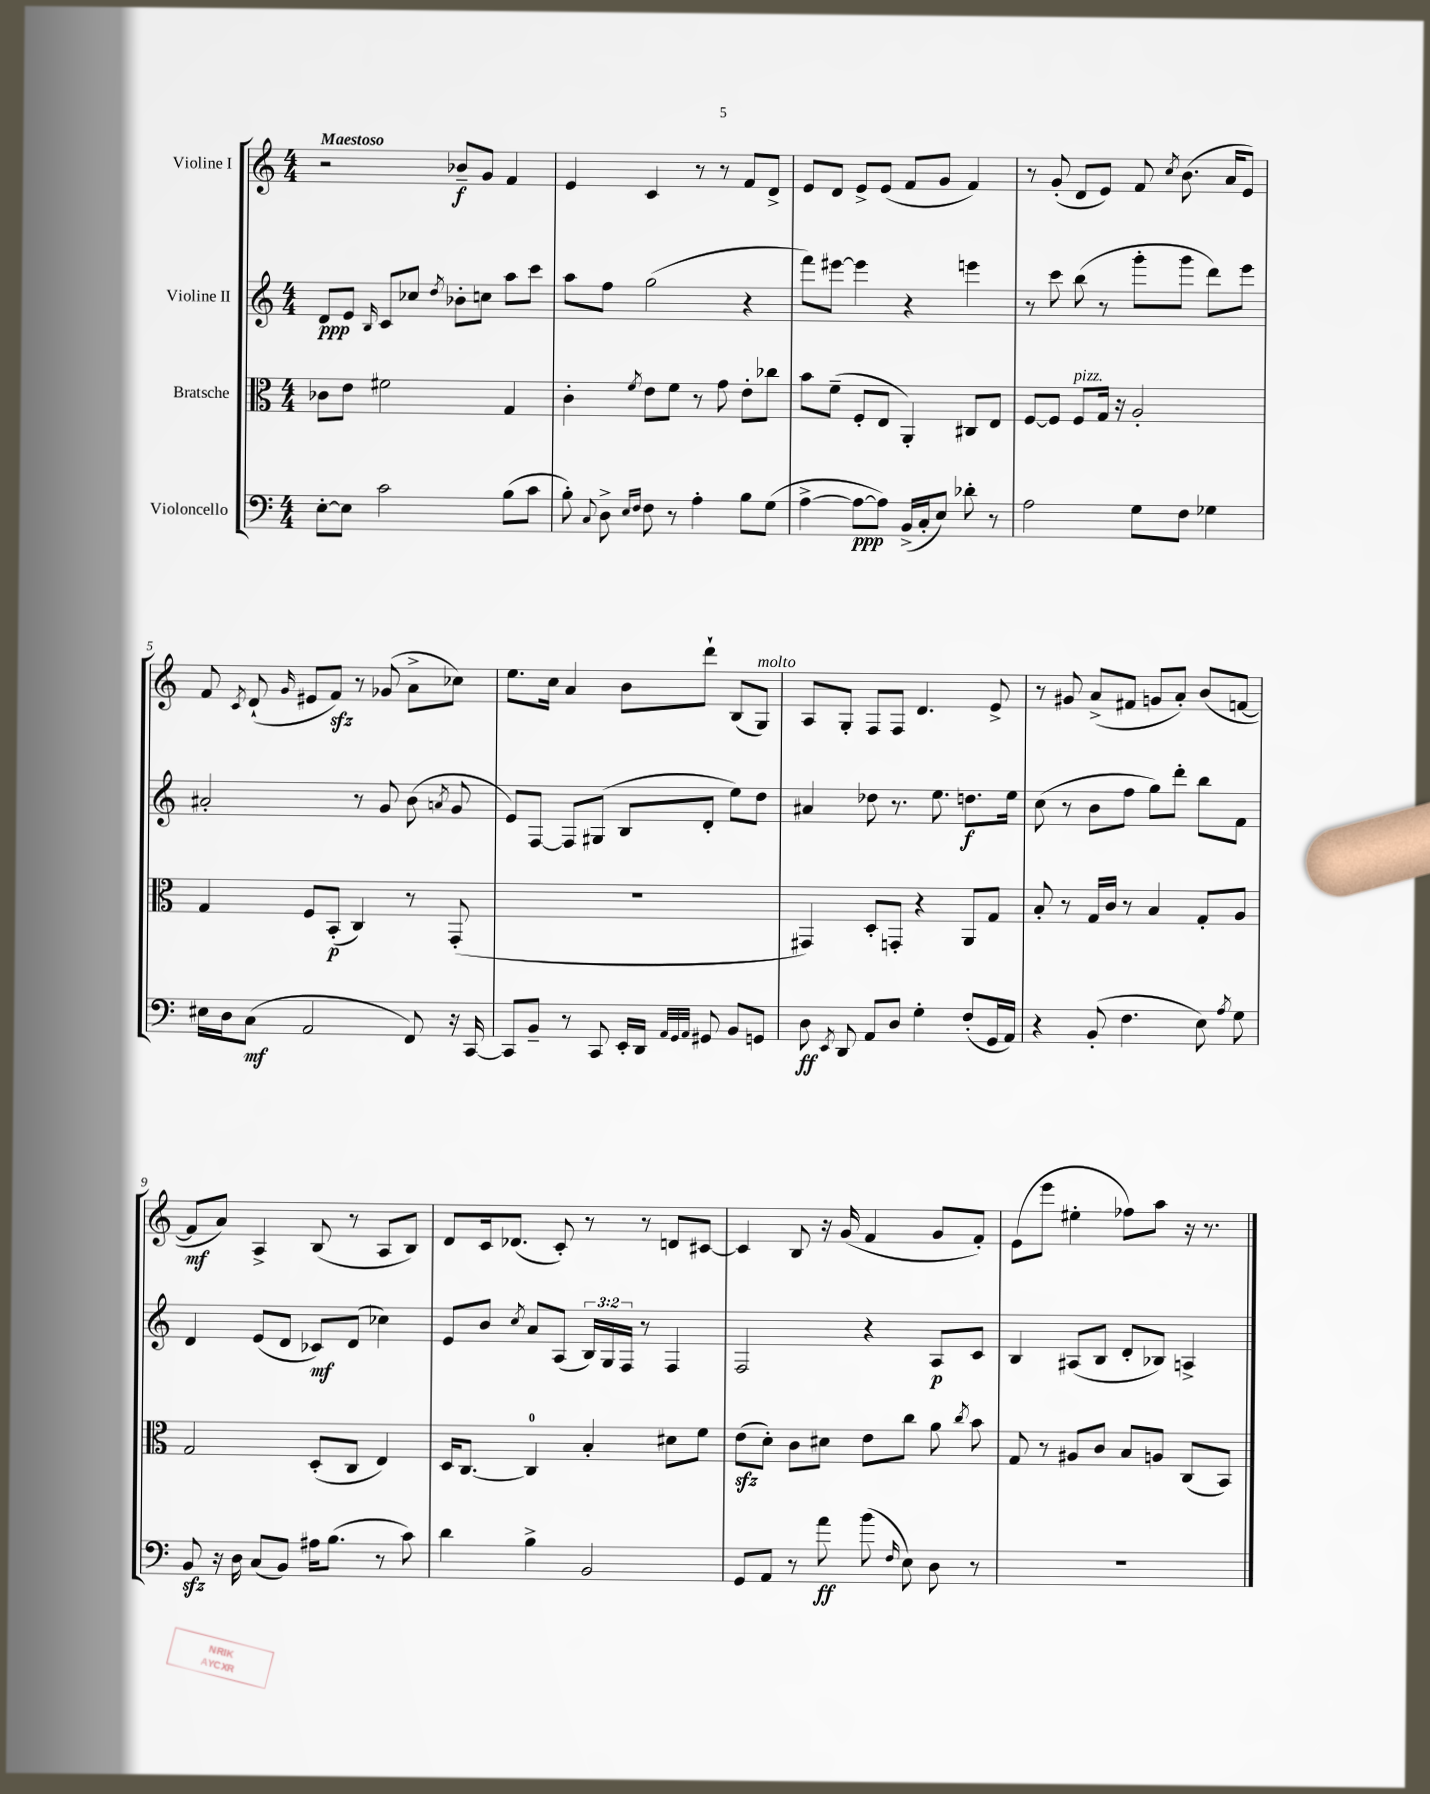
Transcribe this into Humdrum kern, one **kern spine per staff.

**kern	**kern	**kern	**kern
*staff4	*staff3	*staff2	*staff1
*clefF4	*clefC3	*clefG2	*clefG2
*k[]	*k[]	*k[]	*k[]
*M4/4	*M4/4	*M4/4	*M4/4
[8E'	8c-	8d	2r
8E]	8e	8e	.
.	.	16qqB	.
2c	2f#	8c	.
.	.	8cc-	.
.	.	8qdd	.
.	.	8b-'	8b-~
.	.	8cc	8g
(8B	4G	8aa	4f
8c	.	8ccc	.
=	=	=	=
8B')	4c'	8aa	4e
8qqC	.	.	.
8D^	.	8ff	.
16qqE	.	.	.
16qqF	8qf	.	.
8F	8e	(2gg	4c
8r	8f	.	.
4A'	8r	.	8r
.	8g	.	8r
8B	8e'	4r	8f
(8G	8cc-	.	8d^
=	=	=	=
[4A^	8b	8fff)	8e
.	(8f~	[8eee#	8d
8A_	8F'	4eee#]	8e^
8A])	8E	.	(8e
(16BB^	4AA')	4r	8f
16C'	.	.	.
8E)	.	.	8g
8d-'	8C#	4eee	4f)
8r	8E	.	.
=	=	=	=
2A	[8F	8r	8r
.	8F]	8ccc	(8g'
.	8F	(8bb	8d
.	16G	8r	8e)
.	16r	.	.
8G	2A'	8ggg'	8f
.	.	.	8qcc
8F	.	8ggg	(8.b
4G-	.	8ddd)	.
.	.	.	16a
.	.	8eee	8e)
=	=	=	=
16E#	4G	2a#'	8f
16D	.	.	.
.	.	.	8qc
(8C	.	.	(8d`
.	.	.	16qqg
2AA	8F	.	8e#
.	(8BB'	.	8f)
.	4C)	8r	8r
.	.	8g	(8g-
8FF)	8r	(8b	8a^
.	.	8qa	.
16r	(8GG'	8g	8cc-)
[16CC	.	.	.
=	=	=	=
8CC]	1r	8e)	8.ee
8BB~	.	[8F	.
.	.	.	16cc
8r	.	8F]	4a
8CC	.	(8G#	.
16EE'	.	8B	8b
16DD	.	.	.
32qqAA	.	.	.
32qqGG	.	.	.
32qqAA	.	.	.
8GG#	.	8d'	8ddd`
8BB	.	8ee)	(8B
8GG	.	8dd	8G)
=	=	=	=
8D	4GG#)	4a#	8A
8qEE	.	.	.
8DD	.	.	8G'
8AA	8D'	8dd-	8F
8D	8GG'	8.r	8F
4G'	4r	.	4.d
.	.	8.ee	.
(8F'	8AA	8.dd	.
16GG	8G	.	8e^
16AA)	.	16ee	.
=	=	=	=
4r	8B'	(8cc	8r
.	8r	8r	8g#
(8BB'	16G	8b	(8a^
.	16c	.	.
4.F	8r	8ff	8f#
.	4B	8gg)	8g
.	.	8ddd'	8a')
8E)	8G'	8bb	(8b
8qA	.	.	.
8G	8A	8f	[8f
=	=	=	=
8BB	2G	4d	8f]
16r	.	.	8a)
16D	.	.	.
(8C	.	(8e	4A^
8BB)	.	8d	.
16A#	(8D'	8c-)	(8B
(8.B	.	.	.
.	8C	(8d	8r
8r	4E)	4cc-)	8A
8c)	.	.	8B)
=	=	=	=
4d	16D	8e	8d
.	[8.C	.	.
.	.	8b	16c
.	.	.	(8.d-
.	.	8qcc	.
4B^	4C]	8a	.
.	.	(8A	8c')
2BB	4B'	24B)	8r
.	.	24G	.
.	.	24F	.
.	.	8r	8r
.	8d#	4F	8d
.	8f	.	[8c#
=	=	=	=
8GG	(8e	2F	4c#]
8AA	8d')	.	.
8r	8c	.	8B
8a	8d#	.	16r
.	.	.	(16g
(8b	8e	4r	4f
16qqF	.	.	.
8E)	8cc	.	.
8D	8a	8A	8g
.	8qcc	.	.
8r	8b	8c	8f')
=	=	=	=
1r	8G	4B	(8e
.	8r	.	8eee
.	8A#	(8A#	4ee#'
.	8c	8B	.
.	8B	8d'	8ff-)
.	8A	8B-)	8aa
.	(8C	4A^	16r
.	.	.	8.r
.	8BB)	.	.
==	==	==	==
*-	*-	*-	*-
